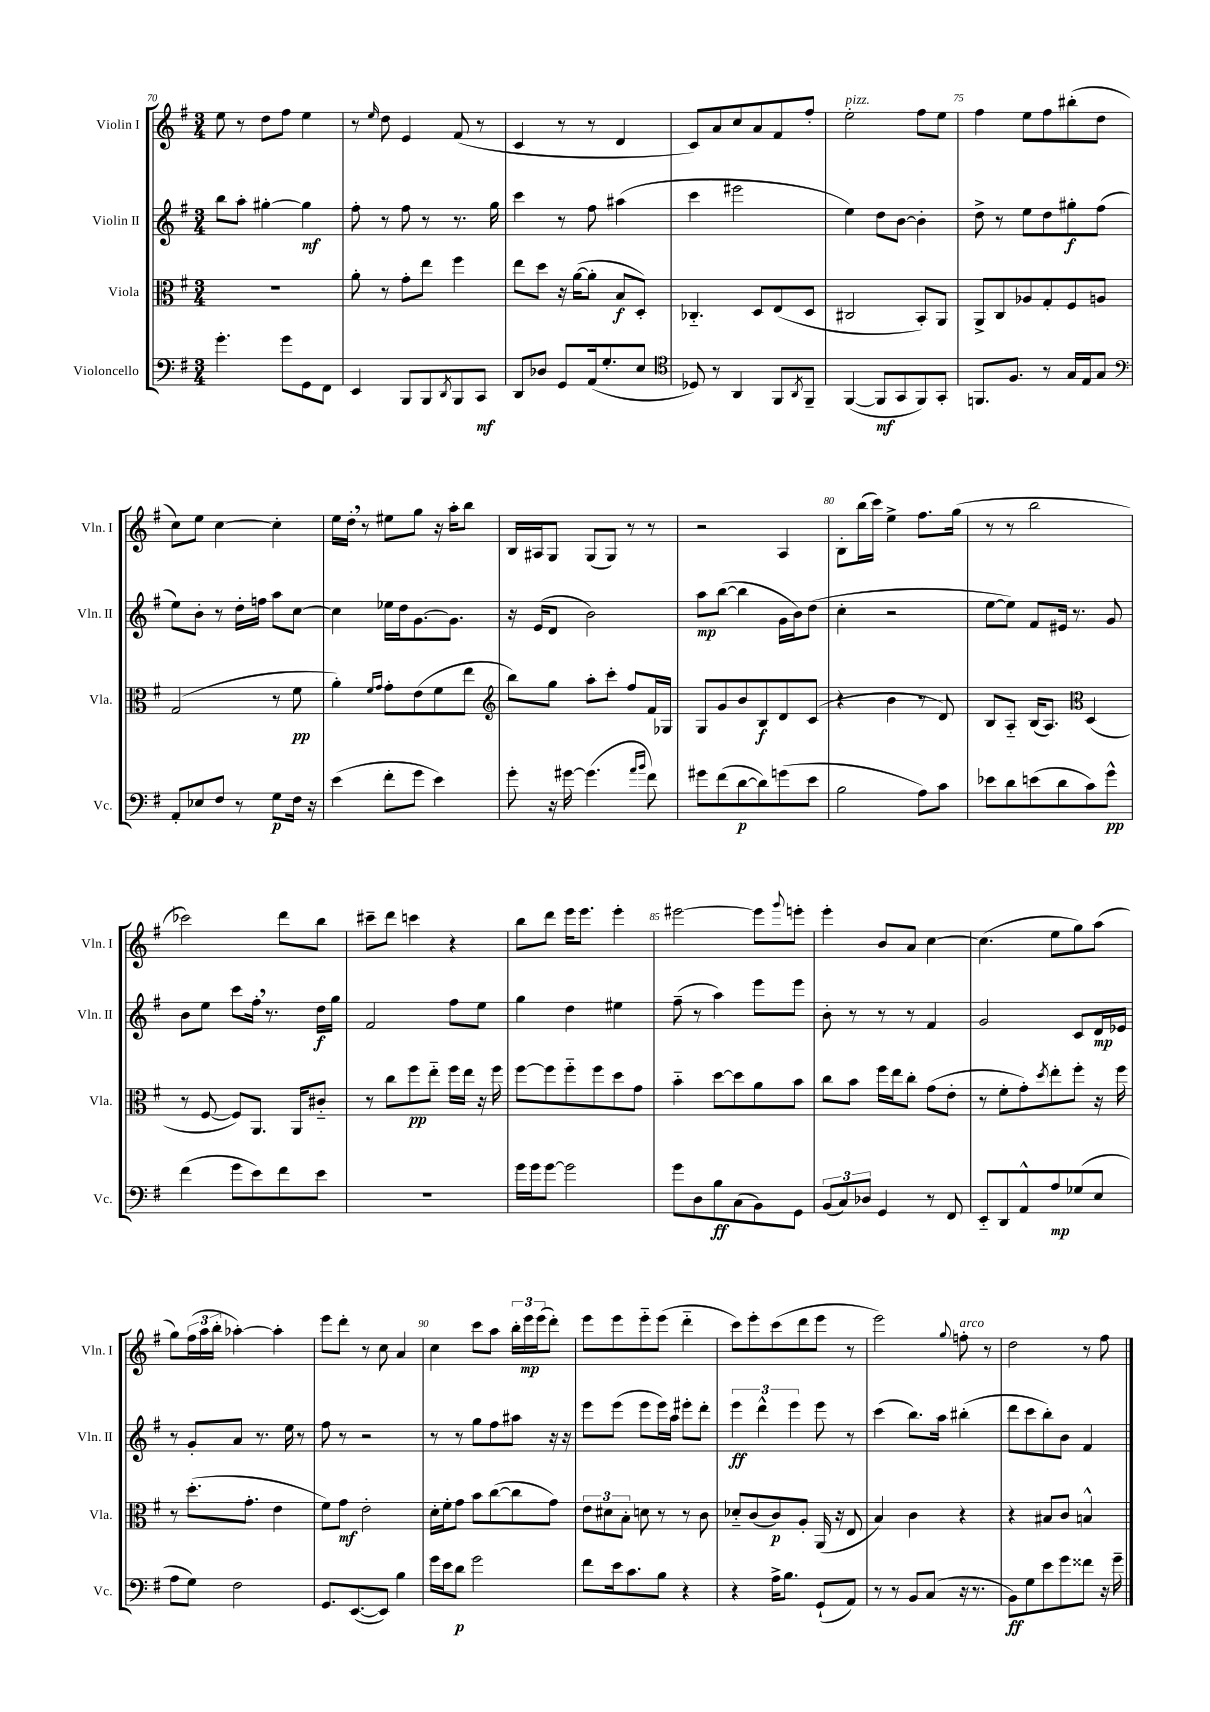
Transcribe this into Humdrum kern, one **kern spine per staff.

**kern	**dynam	**kern	**dynam	**kern	**dynam	**kern	**dynam
*part4	*part4	*part3	*part3	*part2	*part2	*part1	*part1
*staff4	*staff4	*staff3	*staff3	*staff2	*staff2	*staff1	*staff1
*I"Violoncello	*	*I"Viola	*	*I"Violin II	*	*I"Violin I	*
*I'Vc.	*	*I'Vla.	*	*I'Vln. II	*	*I'Vln. I	*
*clefF4	*	*clefC3	*	*clefG2	*	*clefG2	*
*k[f#]	*	*k[f#]	*	*k[f#]	*	*k[f#]	*
*M3/4	*	*M3/4	*	*M3/4	*	*M3/4	*
=70	=70	=70	=70	=70	=70	=70	=70
4.g'\	.	2.r	.	8bb\L	.	8ee\	.
.	.	.	.	8aa'\J	.	8r	.
.	.	.	.	[4gg#X'\	.	8dd\L	.
8g\L	.	.	.	.	.	8ff#\J	.
8GG\	.	.	.	4gg#\]	mf	4ee\	.
8FF#\J	.	.	.	.	.	.	.
=71	=71	=71	=71	=71	=71	=71	=71
4EE/	.	8a'\	.	8ff#'\	.	8r	.
.	.	.	.	.	.	16qqee/	.
.	.	8r	.	8r	.	8dd\	.
8BBB/L	.	8g'\L	.	8ff#\	.	4e/	.
8BBB/	.	8ee\J	.	8r	.	.	.
8qDD/	.	.	.	.	.	.	.
8BBB/	.	4ff#\	.	8.r	.	(8f#/	.
8CC/J	mf	.	.	.	.	8r	.
.	.	.	.	16gg\	.	.	.
=72	=72	=72	=72	=72	=72	=72	=72
8DD/L	.	8ee\L	.	4ccc\	.	4c/	.
8D-X/J	.	8dd\J	.	.	.	.	.
8GG/L	.	16r	.	8r	.	8r	.
.	.	([16a\KL	.	.	.	.	.
(16AA/k	.	8a'\J]	.	8ff#\	.	8r	.
8.G'/	.	.	.	.	.	.	.
.	.	8B/L	f	(4aa#X\	.	4d/	.
8E/J	.	8D'/J)	.	.	.	.	.
=73	=73	=73	=73	=73	=73	=73	=73
*clefC4	*	*	*	*	*	*	*
8D-X/)	.	4.C-X/	.	4ccc\	.	8c/L)	.
8r	.	.	.	.	.	8a/	.
4AA/	.	.	.	2eee#X\	.	8cc/	.
.	.	8D/L	.	.	.	8a/	.
8FF#/L	.	(8E/	.	.	.	8f#/	.
8qAA/	.	.	.	.	.	.	.
8FF#~/J	.	8D/J	.	.	.	8ff#'/J	.
=74	=74	=74	=74	=74	=74	=74	=74
!	!	!	!	!	!	!LO:TX:a:i:t=pizz.	!
([4FF#/	.	2C#X/	.	4ee\)	.	2ee'\	.
8FF#/L]	mf	.	.	8dd\L	.	.	.
8GG/	.	.	.	[8b\J	.	.	.
8FF#/)	.	8BB'/L)	.	4b'\]	.	8ff#\L	.
8GG'/J	.	8AA/J	.	.	.	8ee\J	.
=75	=75	=75	=75	=75	=75	=75	=75
8.FFn/L	.	8AA^/L	.	8dd^\	.	4ff#\	.
.	.	8C/	.	8r	.	.	.
8.F#/J	.	.	.	.	.	.	.
.	.	8A-X/	.	8ee\L	.	8ee\L	.
8r	.	8G'/	.	8dd\	.	8ff#\	.
16G/LL	.	8F#/	.	8gg#X'\	f	(8bb#X'\	.
16E/J	.	.	.	.	.	.	.
8G/J	.	8An/J	.	(8ff#\J	.	8dd\J	.
!!LO:LB:g=z
=76	=76	=76	=76	=76	=76	=76	=76
*clefF4	*	*	*	*	*	*	*
8AA'/L	.	(2G/	.	8ee\L)	.	8cc\L)	.
8E-X/	.	.	.	8b'\J	.	8ee\J	.
8F#/J	.	.	.	8r	.	[4cc\	.
8r	.	.	.	16dd'\LL	.	.	.
.	.	.	.	16ffn\JJ	.	.	.
8G\L	p	8r	.	8aa\L	.	4cc'\]	.
16F#\Jk	.	8f#\	pp	[8cc\J	.	.	.
16r	.	.	.	.	.	.	.
=77	=77	=77	=77	=77	=77	=77	=77
(4e\	.	4a'\)	.	4cc\]	.	16ee\LL	.
.	.	.	.	.	.	16dd',\JJ	.
.	.	.	.	.	.	8r	.
.	.	16qqf#/LL	.	.	.	.	.
.	.	16qqg/JJ	.	.	.	.	.
8f#'\L	.	8g'\L	.	16ee-X\LL	.	8ee#X\L	.
.	.	.	.	16dd\J	.	.	.
8g\J	.	(8e\	.	[8.g\	.	8gg\J	.
4e\)	.	8f#\	.	.	.	16r	.
.	.	.	.	8.g\J]	.	16aa'\KL	.
.	.	8ee\J	.	.	.	8bb\J	.
=78	=78	=78	=78	=78	=78	=78	=78
*	*	*clefG2	*	*	*	*	*
8g'\	.	8bb\L)	.	16r	.	16B/LL	.
.	.	.	.	(16e/KL	.	16A#X/J	.
16r	.	8gg\J	.	8d/J	.	8G/J	.
[16g#X\	.	.	.	.	.	.	.
(4.g#\]	.	8aa'\L	.	2b\)	.	(8G/L	.
.	.	8ccc'\J	.	.	.	8G/J)	.
.	.	8ff#/L	.	.	.	8r	.
16qqa/LL	.	.	.	.	.	.	.
16qqb/JJ	.	.	.	.	.	.	.
8f#\)	.	16f#/L	.	.	.	8r	.
.	.	16G-X/JJ	.	.	.	.	.
=79	=79	=79	=79	=79	=79	=79	=79
8g#X\L	.	8G/L	.	8aa\L	mp	2r	.
(8f#\	.	8g/	.	([8bb\J	.	.	.
[8d\	p	8b/	.	4bb\]	.	.	.
8d\])	.	8B/	f	.	.	.	.
(8gn\	.	8d/	.	16g\LL	.	4A/	.
.	.	.	.	16b\J)	.	.	.
8e\J	.	(8c/J	.	(8dd\J	.	.	.
=80	=80	=80	=80	=80	=80	=80	=80
2B\	.	4r	.	4cc'\	.	8B'\L	.
.	.	.	.	.	.	(16bb\L	.
.	.	.	.	.	.	16ccc\JJ)	.
.	.	4b\	.	2r	.	4ee^\	.
8A\L)	.	8r	.	.	.	8.ff#\L	.
8c\J	.	8d/)	.	.	.	.	.
.	.	.	.	.	.	(16gg\Jk	.
=81	=81	=81	=81	=81	=81	=81	=81
8e-X\L	.	8B/L	.	[8ee\L	.	8r	.
8d\	.	8A/J	.	8ee\J])	.	8r	.
(8en\	.	(16B/KL	.	8f#/L	.	2bb\	.
.	.	8.A/J)	.	.	.	.	.
8d\	.	.	.	16e#X/Jk	.	.	.
.	.	.	.	8.r	.	.	.
*	*	*clefC3	*	*	*	*	*
8c\)	.	(4D/	.	.	.	.	.
8g^^\J	pp	.	.	8g/	.	.	.
!!LO:LB:g=z
=82	=82	=82	=82	=82	=82	=82	=82
(4f#\	.	8r	.	8b\L	.	2ccc-X\)	.
.	.	[8F#/	.	8ee\J	.	.	.
8g\L	.	8F#/L])	.	8ccc\L	.	.	.
8e\)	.	8.AA/J	.	16ff#',\Jk	.	.	.
.	.	.	.	8.r	.	.	.
8f#\	.	.	.	.	.	8ddd\L	.
.	.	16AA/KL	.	.	.	.	.
8e\J	.	8c#X/J	.	16dd\LL	f	8bb\J	.
.	.	.	.	16gg\JJ	.	.	.
=83	=83	=83	=83	=83	=83	=83	=83
2.r	.	8r	.	2f#/	.	8ccc#X~\L	.
.	.	8cc\L	.	.	.	8ddd\J	.
.	.	8ff#\	pp	.	.	4cccn\	.
.	.	8ee\J	.	.	.	.	.
.	.	16ff#\LL	.	8ff#\L	.	4r	.
.	.	16ee\JJ	.	.	.	.	.
.	.	16r	.	8ee\J	.	.	.
.	.	16ff#\	.	.	.	.	.
=84	=84	=84	=84	=84	=84	=84	=84
16g\LL	.	[8ff#\L	.	4gg\	.	8bb\L	.
16g\J	.	.	.	.	.	.	.
[8g\J	.	8ff#\]	.	.	.	8ddd\J	.
2g\]	.	8ff#\	.	4dd\	.	16eee\KL	.
.	.	.	.	.	.	8.eee\J	.
.	.	8ff#\	.	.	.	.	.
.	.	8dd\	.	4ee#X\	.	4eee'\	.
.	.	8g\J	.	.	.	.	.
=85	=85	=85	=85	=85	=85	=85	=85
8g\L	.	4b\	.	(8ff#~\	.	[2eee#X\	.
8D\	.	.	.	8r	.	.	.
8B\	ff	[8dd\L	.	4aa\)	.	.	.
(8C\	.	8dd\]	.	.	.	.	.
8BB\)	.	8a\	.	8eee\L	.	8eee#\L]	.
.	.	.	.	.	.	8qqggg/	.
8GG\J	.	8b\J	.	8eee\J	.	8eeen'\J	.
=86	=86	=86	=86	=86	=86	=86	=86
(12BB/L	.	8cc\L	.	8b'\	.	4eee'\	.
12C/)	.	.	.	.	.	.	.
.	.	8b\J	.	8r	.	.	.
12D-X/J	.	.	.	.	.	.	.
4GG/	.	16ff#\LL	.	8r	.	8b/L	.
.	.	16ee\J	.	.	.	.	.
.	.	8cc'\J	.	8r	.	8a/J	.
8r	.	(8g\L	.	4f#/	.	[4cc\	.
8FF#/	.	8e'\J	.	.	.	.	.
=87	=87	=87	=87	=87	=87	=87	=87
8EE/L	.	8r	.	2g/	.	(4.cc\]	.
8DD/	.	8f#'\L	.	.	.	.	.
8AA^^/	.	8g'\)	.	.	.	.	.
.	.	8qdd/	.	.	.	.	.
8A/	mp	8ee'\	.	.	.	8ee\L	.
(8G-X/	.	8ff#'\J	.	8c/L	.	8gg\)	.
8E/J	.	16r	.	16d/L	mp	(8aa\J	.
.	.	16ff#\	.	16e-X/JJ	.	.	.
!!LO:LB:g=z
=88	=88	=88	=88	=88	=88	=88	=88
8A\L	.	8r	.	8r	.	8gg\L)	.
8G\J)	.	(8.dd'\L	.	8g'/L	.	(24ff#\L	.
.	.	.	.	.	.	24aa\	.
.	.	.	.	.	.	24bb'\JJ	.
2F#\	.	.	.	8a/J	.	[4aa-X'\)	.
.	.	8.g'\J	.	.	.	.	.
.	.	.	.	8.r	.	.	.
.	.	4e\	.	.	.	4aa-'\]	.
.	.	.	.	16ee\	.	.	.
.	.	.	.	8r	.	.	.
=89	=89	=89	=89	=89	=89	=89	=89
8.GG/L	.	8f#\L)	.	8ff#\	.	8eee\L	.
.	.	8g\J	mf	8r	.	8ddd'\J	.
([8.EE/	.	.	.	.	.	.	.
.	.	2e'\	.	2r	.	8r	.
8EE/J])	.	.	.	.	.	8cc\	.
4B\	.	.	.	.	.	4a/	.
=90	=90	=90	=90	=90	=90	=90	=90
16g\LL	.	16d'\LL	.	8r	.	4cc\	.
16e\J	.	16f#'\J	.	.	.	.	.
8d\J	p	8g\J	.	8r	.	.	.
2g\	.	8b\L	.	8gg\L	.	8ccc\L	.
.	.	([8cc\	.	8ff#\	.	8aa\J	.
.	.	8cc\]	.	8aa#X\J	.	24bb'\LL	.
.	.	.	.	.	.	24eee\	mp
.	.	.	.	.	.	(24eee\J	.
.	.	8g\J)	.	16r	.	8ddd'\J)	.
.	.	.	.	16r	.	.	.
=91	=91	=91	=91	=91	=91	=91	=91
8f#\L	.	12e\L	.	8eee\L	.	8eee\L	.
.	.	12d#X\	.	.	.	.	.
16e\k	.	.	.	(8eee\J	.	8eee\	.
.	.	12B'\J	.	.	.	.	.
8.c\	.	.	.	.	.	.	.
.	.	8dn\	.	8eee\L	.	8eee\	.
8B\J	.	8r	.	16eee\L)	.	(8eee\J	.
.	.	.	.	16aa\JJ	.	.	.
4r	.	8r	.	8eee#X'\L	.	4ddd\	.
.	.	8c\	.	8ddd'\J	.	.	.
=92	=92	=92	=92	=92	=92	=92	=92
4r	.	8d-X/L	.	6eee\	ff	8ccc\L)	.
.	.	(8c/	.	.	.	8eee'\	.
.	.	.	.	6ddd^^\	.	.	.
16A^\KL	.	8c/)	p	.	.	(8ccc\	.
8.B\J	.	.	.	.	.	.	.
.	.	.	.	6eee\	.	.	.
.	.	8A'/J	.	.	.	8ddd\	.
(8GG`/L	.	(16AA/	.	8eee\	.	8eee\J	.
.	.	16r	.	.	.	.	.
8AA/J)	.	8E/	.	8r	.	8r	.
=93	=93	=93	=93	=93	=93	=93	=93
8r	.	4B/)	.	(4ccc\	.	2eee\)	.
8r	.	.	.	.	.	.	.
8BB/L	.	4c\	.	8.bb\L)	.	.	.
(8C/J	.	.	.	.	.	.	.
.	.	.	.	16aa\Jk	.	.	.
.	.	.	.	.	.	8qqgg/	.
!	!	!	!	!	!	!LO:TX:a:i:t=arco	!
16r	.	4r	.	(4bb#X'\	.	8ffn'\	.
8.r	.	.	.	.	.	.	.
.	.	.	.	.	.	8r	.
=94	=94	=94	=94	=94	=94	=94	=94
8BB\L)	ff	4r	.	8ddd\L	.	2dd\	.
8G\	.	.	.	8ccc\	.	.	.
8e\	.	8B#X/L	.	8bb'\)	.	.	.
8g\	.	8c/J	.	8b\J	.	.	.
8f##X\J	.	4Bn^^/	.	4f#/	.	8r	.
16r	.	.	.	.	.	8ff#\	.
16g~\	.	.	.	.	.	.	.
==	==	==	==	==	==	==	==
*-	*-	*-	*-	*-	*-	*-	*-
